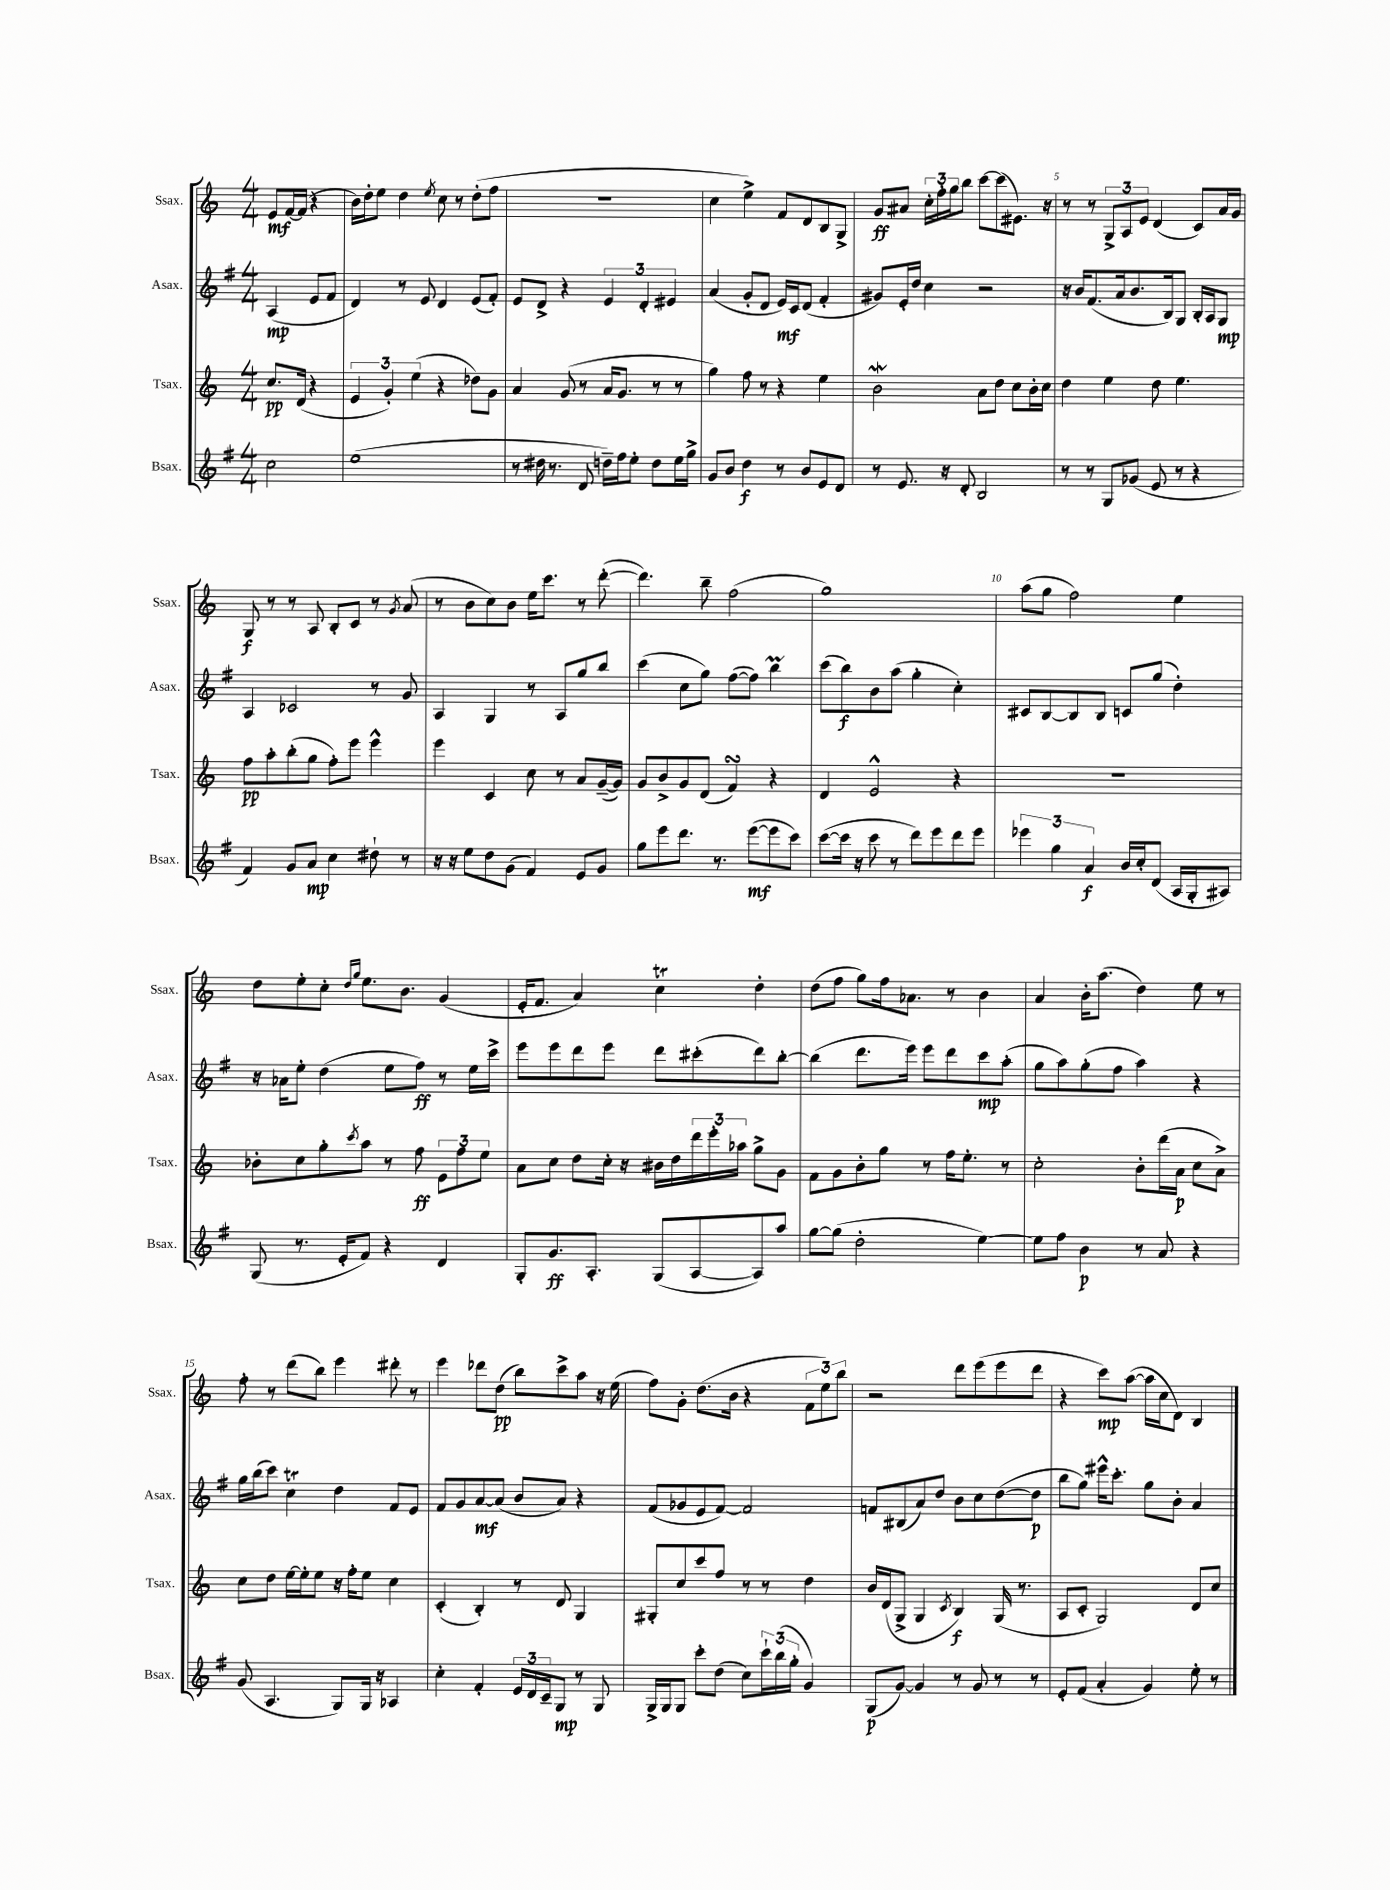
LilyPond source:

<<
\new StaffGroup <<
\new Staff = "s0" \with { instrumentName = "Ssax." shortInstrumentName = "Ssax." } {
    \clef treble \key c \major \numericTimeSignature \time 4/4 \partial 2
    e'8\mf f'16~ f'16( r4 |
    b'16) d''16-. e''8 d''4 \acciaccatura { e''8 } c''8 r8 d''8-.( f''8 |
    R1 |
    c''4 e''4->) f'8 d'8 b8 g8-> |
    g'8\ff ais'8 \tuplet 3/2 { c''16-. f''16-. g''16 } b''8 c'''8~ c'''8( eis'8.) r16 |
    r8 r8 \tuplet 3/2 { g8-> a8 e'8 } d'4( c'8) a'16 g'16 |
    g8\f r8 r8 a8 b8-. c'8 r8 \acciaccatura { g'8 } a'8( |
    r8 b'8 c''8) b'8 e''16 c'''8. r8 d'''8~-.( |
    d'''4.) b''8-- f''2( |
    g''1) |
    a''8( g''8 f''2) e''4 |
    d''8 e''8-. c''8-. \grace { d''16 g''16 } e''8. b'8. g'4( |
    e'16-. f'8. a'4) c''4\trill d''4-. |
    d''8( f''8 g''8) f''16 aes'8. r8 b'4 |
    a'4 b'16-. a''8.( d''4) e''8 r8 |
    f''8-. r8 d'''8( b''8) e'''4 dis'''8-. r8 |
    e'''4 des'''8 d''8\pp( b''8) c'''8-> a''8 r16 e''16( |
    f''8) g'8-. d''8.( b'16 r4 \tuplet 3/2 { f'8 e''8) b''8 } |
    r2 d'''8 e'''8( e'''8 d'''8 |
    r4 c'''8\mp) a''8~( a''16 c''16 d'8) b4 \bar "|." |
}
\new Staff = "s1" \with { instrumentName = "Asax." shortInstrumentName = "Asax." } {
    \clef treble \key g \major \numericTimeSignature \time 4/4 \partial 2
    a4\mp( e'8 fis'8 |
    d'4) r8 e'8 d'4 e'8( fis'8-.) |
    e'8 d'8-> r4 \tuplet 3/2 { e'4 d'4-. eis'4 } |
    a'4( g'8-. d'8 e'16\mf) c'16 d'8( fis'4-. |
    gis'8) e'16-. d''16 c''4 r2 |
    r16 b'16 fis'8.( a'16 b'8. b16) g8 b16-. a16 g8\mp |
    a4 ces'2 r8 g'8 |
    a4 g4 r8 a8 g''8 b''8 |
    c'''4( c''8 g''8) fis''8~( fis''8) b''4\prall |
    c'''8( b''8\f) b'8 a''8( g''4-. c''4-.) |
    cis'8 b8~ b8 b8 c'8 g''8( d''4-.) |
    r16 aes'16 e''8-. d''4( e''8 fis''8\ff) r8 e''16 c'''16-> |
    e'''8 e'''8 d'''8 e'''8 d'''8 cis'''8-.( d'''8) b''8~-. |
    b''4( d'''8. e'''16) e'''8 d'''8 c'''8\mp a''8-.( |
    g''8 a''8) g''8-.( fis''8 a''4) r4 |
    g''16 b''16( c'''8) c''4\trill d''4 fis'8 e'8 |
    fis'8 g'8 a'8~\mf a'8( b'8 a'8) r4 |
    fis'8( ges'8 e'8 fis'8~) fis'2 |
    f'8 bis8( a'8) d''8 b'8 c''8 d''8~( d''8\p |
    b''8 g''8) eis'''16-^ c'''8.-. g''8 b'8-. a'4 \bar "|." |
}
\new Staff = "s2" \with { instrumentName = "Tsax." shortInstrumentName = "Tsax." } {
    \clef treble \key c \major \numericTimeSignature \time 4/4 \partial 2
    c''8.\pp d'16( r4 |
    \tuplet 3/2 { e'4 g'4-.) e''4( } r4 des''8) g'8 |
    a'4 g'8( r8 a'16 g'8. r8 r8 |
    g''4) f''8 r8 r4 e''4 |
    b'2\mordent a'8 d''8 c''8 b'16-. c''16 |
    d''4 e''4 d''8 e''4. |
    f''8\pp a''8-. b''8-.( g''8 f''8-.) e'''8 e'''4-^ |
    e'''4 c'4 c''8 r8 a'8 g'16~--( g'16) |
    g'8 b'8-> g'8 d'8( f'4\turn) r4 |
    d'4 e'2-^ r4 |
    R1 |
    bes'8-. c''8 g''8-. \acciaccatura { c'''8 } a''8 r8 f''8\ff \tuplet 3/2 { e'8 f''8 e''8 } |
    a'8 c''8 d''8 c''16-. r16 bis'16 d''16 \tuplet 3/2 { d'''16 e'''16-. aes''16 } g''8-> g'8 |
    f'8 g'8 b'8-. g''8 r8 f''16 e''8.-. r8 |
    c''2-. b'8-. d'''16( a'16\p c''8 a'8->) |
    c''8 d''8 e''16~ e''16-. e''8 r16 f''16-. e''8 c''4 |
    c'4-.( b4-.) r8 d'8 g4 |
    gis8-. c''8 c'''8 f''8 r8 r8 d''4 |
    b'16 d'16( g8-> g4 \acciaccatura { c'8 } b4\f) g16( r8. |
    a8 c'8-. g2) d'8 c''8 \bar "|." |
}
\new Staff = "s3" \with { instrumentName = "Bsax." shortInstrumentName = "Bsax." } {
    \clef treble \key g \major \numericTimeSignature \time 4/4 \partial 2
    c''2 |
    e''1( |
    r8 dis''16 r8. d'8 d''16--) fis''16 e''8-. d''8 e''16 g''16-> |
    g'8 b'8 d''4\f r8 b'8 e'8 d'8 |
    r8 e'8. r16 d'8-. b2 |
    r8 r8 g8 ges'8( e'8 r8 r4 |
    fis'4) g'8 a'8\mp c''4 dis''8-! r8 |
    r16 r16 e''8 d''8 g'8( fis'4) e'8 g'8 |
    g''8 e'''8 d'''8. r8. e'''8~\mf( e'''8 c'''8) |
    c'''8~( c'''16 r16 c'''8 r8 d'''8) e'''8 d'''8 e'''8 |
    \tuplet 3/2 { ees'''4 g''4 a'4\f } b'16 c''16-. d'8( a16 g16-. ais8) |
    g8( r8. e'16-. fis'8) r4 d'4 |
    g8-. g'8.\ff a8.-. g8( a8~ a8) a''8 |
    g''8~ g''8( d''2-. e''4~) |
    e''8 fis''8 b'4\p r8 a'8 r4 |
    g'8( a4. g8) g16 r16 aes4 |
    c''4-. fis'4-. \tuplet 3/2 { e'16 d'16 c'16-- } g8\mp r8 g8 |
    g16-> g16 g8 c'''8-. d''8( c''8) \tuplet 3/2 { c'''16-! b''16( g''16-. } g'4) |
    g8\p( g'8~) g'4 r8 g'8 r8 r8 |
    e'8-. fis'8( a'4-. g'4) e''8-. r8 \bar "|." |
}
>>
>>
\layout { \context { \Score \override BarNumber.break-visibility = ##(#f #t #t) barNumberVisibility = #(every-nth-bar-number-visible 5) } }
